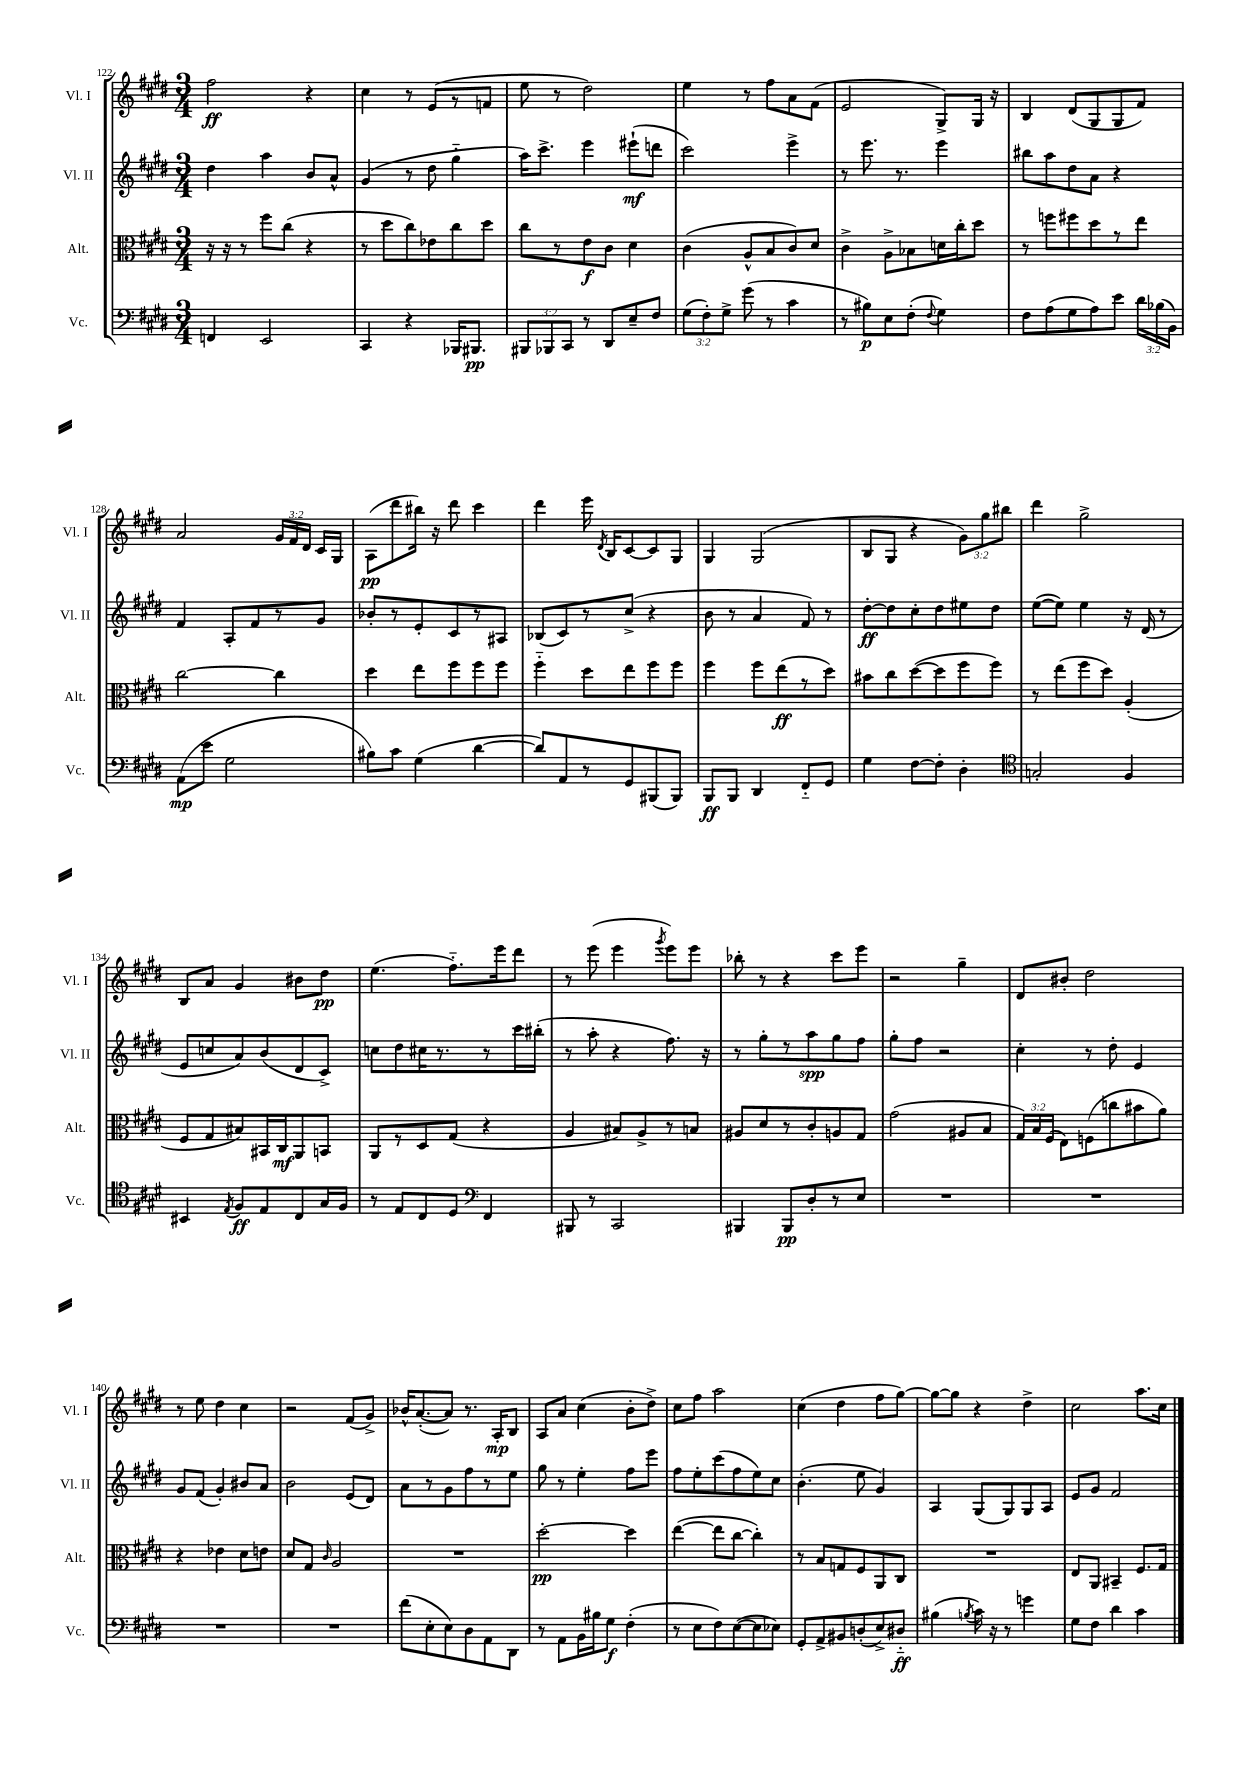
<<
\new StaffGroup <<
\new Staff = "s0" \with { instrumentName = "Vl. I" shortInstrumentName = "Vl. I" } {
    \clef treble \key e \major \numericTimeSignature \time 3/4 \override Staff.TupletNumber.text = #tuplet-number::calc-fraction-text
    \autoBeamOff fis''2\ff r4 |
    cis''4 r8 e'8[( r8 f'8] |
    e''8 r8 dis''2) |
    e''4 r8 fis''8[ a'8 fis'8]( |
    e'2 gis8[->) gis16] r16 |
    b4 dis'8[( gis8 gis8 fis'8]) |
    a'2 \tuplet 3/2 { gis'16[ fis'16 dis'16] } cis'16[ gis16] |
    a8[\pp( dis'''8 bis''16]) r16 dis'''8 cis'''4 |
    dis'''4 e'''16 \acciaccatura { dis'8 } b16[ cis'8~ cis'8 gis8] |
    gis4 gis2( |
    b8[ gis8] r4 \tuplet 3/2 { gis'8[) gis''8 bis''8] } |
    dis'''4 gis''2-> |
    b8[ a'8] gis'4 bis'8[ dis''8]\pp |
    e''4.( fis''8.[-_) e'''16 dis'''8] |
    r8 e'''8( e'''4 \acciaccatura { gis'''8 } e'''8[) e'''8] |
    bes''8-. r8 r4 cis'''8[ e'''8] |
    r2 gis''4-- |
    dis'8[ bis'8]-. dis''2 |
    r8 e''8 dis''4 cis''4 |
    r2 fis'8[( gis'8]->) |
    bes'16[-^ a'8.~-.( a'8]) r8. a16[-.\mp b8] |
    a8[ a'8] cis''4( b'8[-. dis''8]->) |
    cis''8[ fis''8] a''2 |
    cis''4( dis''4 fis''8[ gis''8]~) |
    gis''8[~ gis''8] r4 dis''4-> |
    cis''2 a''8.[ cis''16] \bar "|." |
}
\new Staff = "s1" \with { instrumentName = "Vl. II" shortInstrumentName = "Vl. II" } {
    \clef treble \key e \major \numericTimeSignature \time 3/4
    \autoBeamOff dis''4 a''4 b'8[ a'8]-^ |
    gis'4( r8 dis''8 gis''4-_ |
    a''16[) cis'''8.]-> e'''4 eis'''8[-!\mf( d'''8] |
    cis'''2) e'''4-> |
    r8 e'''8. r8. e'''4 |
    bis''8[ a''8 dis''8 a'8] r4 |
    fis'4 a8[-. fis'8 r8 gis'8] |
    bes'8[-. r8 e'8-. cis'8 r8 ais8] |
    bes8[( cis'8) r8 cis''8]->( r4 |
    b'8 r8 a'4 fis'8) r8 |
    dis''8[~-.\ff dis''8 cis''8-. dis''8 eis''8 dis''8] |
    e''8[~( e''8]) e''4 r16 dis'16( r8 |
    e'8[ c''8 a'8) b'8( dis'8 cis'8]->) |
    c''8[ dis''8 cis''16 r8. r8 cis'''16 bis''16]-.( |
    r8 a''8-. r4 fis''8.) r16 |
    r8 gis''8[-. r8 a''8\spp gis''8 fis''8] |
    gis''8[-. fis''8] r2 |
    cis''4-. r8 dis''8-. e'4 |
    gis'8[ fis'8]( gis'4-.) bis'8[ a'8] |
    b'2 e'8[( dis'8]) |
    a'8[ r8 gis'8 fis''8 r8 e''8] |
    gis''8 r8 e''4-. fis''8[ e'''8] |
    fis''8[ e''8-. cis'''8( fis''8 e''8) cis''8] |
    b'4.-.( e''8 gis'4) |
    a4 gis8[( gis8) gis8 a8] |
    e'8[ gis'8] fis'2 \bar "|." |
}
\new Staff = "s2" \with { instrumentName = "Alt." shortInstrumentName = "Alt." } {
    \clef alto \key e \major \numericTimeSignature \time 3/4 \override Staff.TupletNumber.text = #tuplet-number::calc-fraction-text
    \autoBeamOff r16 r16 r8 fis''8[ cis''8]( r4 |
    r8 dis''8[ cis''8) ees'8 cis''8 dis''8] |
    cis''8[ r8 e'8\f cis'8] dis'4 |
    cis'4( a8[-^ b8 cis'8) dis'8] |
    cis'4-> a8[-> bes8 d'16 cis''16-. dis''8] |
    r8 f''8[ fis''8 dis''8 r8 e''8] |
    cis''2~ cis''4 |
    dis''4 e''8[ fis''8 fis''8 fis''8] |
    fis''4-_ dis''8[ e''8 fis''8 fis''8] |
    fis''4 fis''8[ e''8\ff( r8 dis''8]) |
    bis'8[ cis''8 dis''8~( dis''8 fis''8 fis''8]) |
    r8 e''8[( fis''8 dis''8]) a4-.( |
    fis8[ gis8 bis8) bis,16 cis16\mf a,8 b,8] |
    a,8[ r8 dis8 gis8]( r4 |
    a4 bis8[) a8-> r8 b8] |
    ais8[ dis'8 r8 cis'8-. a8 gis8] |
    gis'2( ais8[ b8] |
    \tuplet 3/2 { gis16[) b16 fis16]( } e8[) f8( c''8 bis'8 a'8]) |
    r4 ees'4 dis'8[ e'8] |
    dis'8[ gis8] \grace { cis'16 } a2 |
    R2. |
    dis''2~-.\pp dis''4 |
    e''4~( e''8[ cis''8]~ cis''4-.) |
    r8 b8[ g8 fis8 a,8 cis8] |
    R2. |
    e8[ a,8] bis,4-- fis8.[ gis16] \bar "|." |
}
\new Staff = "s3" \with { instrumentName = "Vc." shortInstrumentName = "Vc." } {
    \clef bass \key e \major \numericTimeSignature \time 3/4 \override Staff.TupletNumber.text = #tuplet-number::calc-fraction-text
    \autoBeamOff f,4 e,2 |
    cis,4 r4 bes,,16[ bis,,8.]\pp |
    \tuplet 3/2 { bis,,8[ bes,,8 cis,8] } r8 dis,8[ e8-- fis8] |
    \tuplet 3/2 { gis8[( fis8-.) gis8]-> } gis'8( r8 cis'4 |
    r8 bis8[\p) e8 fis8]-.( \appoggiatura { fis8 } gis4) |
    fis8[ a8( gis8 a8) e'8] \tuplet 3/2 { dis'16[ bes16( b,16]) } |
    a,8[\mp( e'8] gis2 |
    bis8[) cis'8] gis4( dis'4~ |
    dis'8[) a,8 r8 gis,8 bis,,8( bis,,8]) |
    b,,8[\ff b,,8] dis,4 fis,8[-_ gis,8] |
    gis4 fis8[~ fis8]-. dis4-. |
    \clef tenor g2-. fis4 |
    bis,4 \acciaccatura { e8 } fis8[\ff e8 cis8 gis16 fis16] |
    r8 e8[ cis8 dis8] \clef bass fis,4 |
    bis,,8 r8 cis,2 |
    bis,,4 bis,,8[\pp dis8-. r8 e8] |
    R2. |
    R2. |
    R2. |
    R2. |
    fis'8[( e8-. e8) dis8 a,8 dis,8] |
    r8 a,8[ b,16 bis16 gis8]\f fis4-.( |
    r8 e8[ fis8) e8~( e8 ees8]) |
    gis,8[-. a,8-> bis,8 d8-.( e8->) dis8]-_\ff |
    bis4( \acciaccatura { b8 } cis'16) r16 r8 g'4 |
    gis8[ fis8] dis'4 cis'4 \bar "|." |
}
>>
>>
\layout { \context { \Score currentBarNumber = #122 } }
